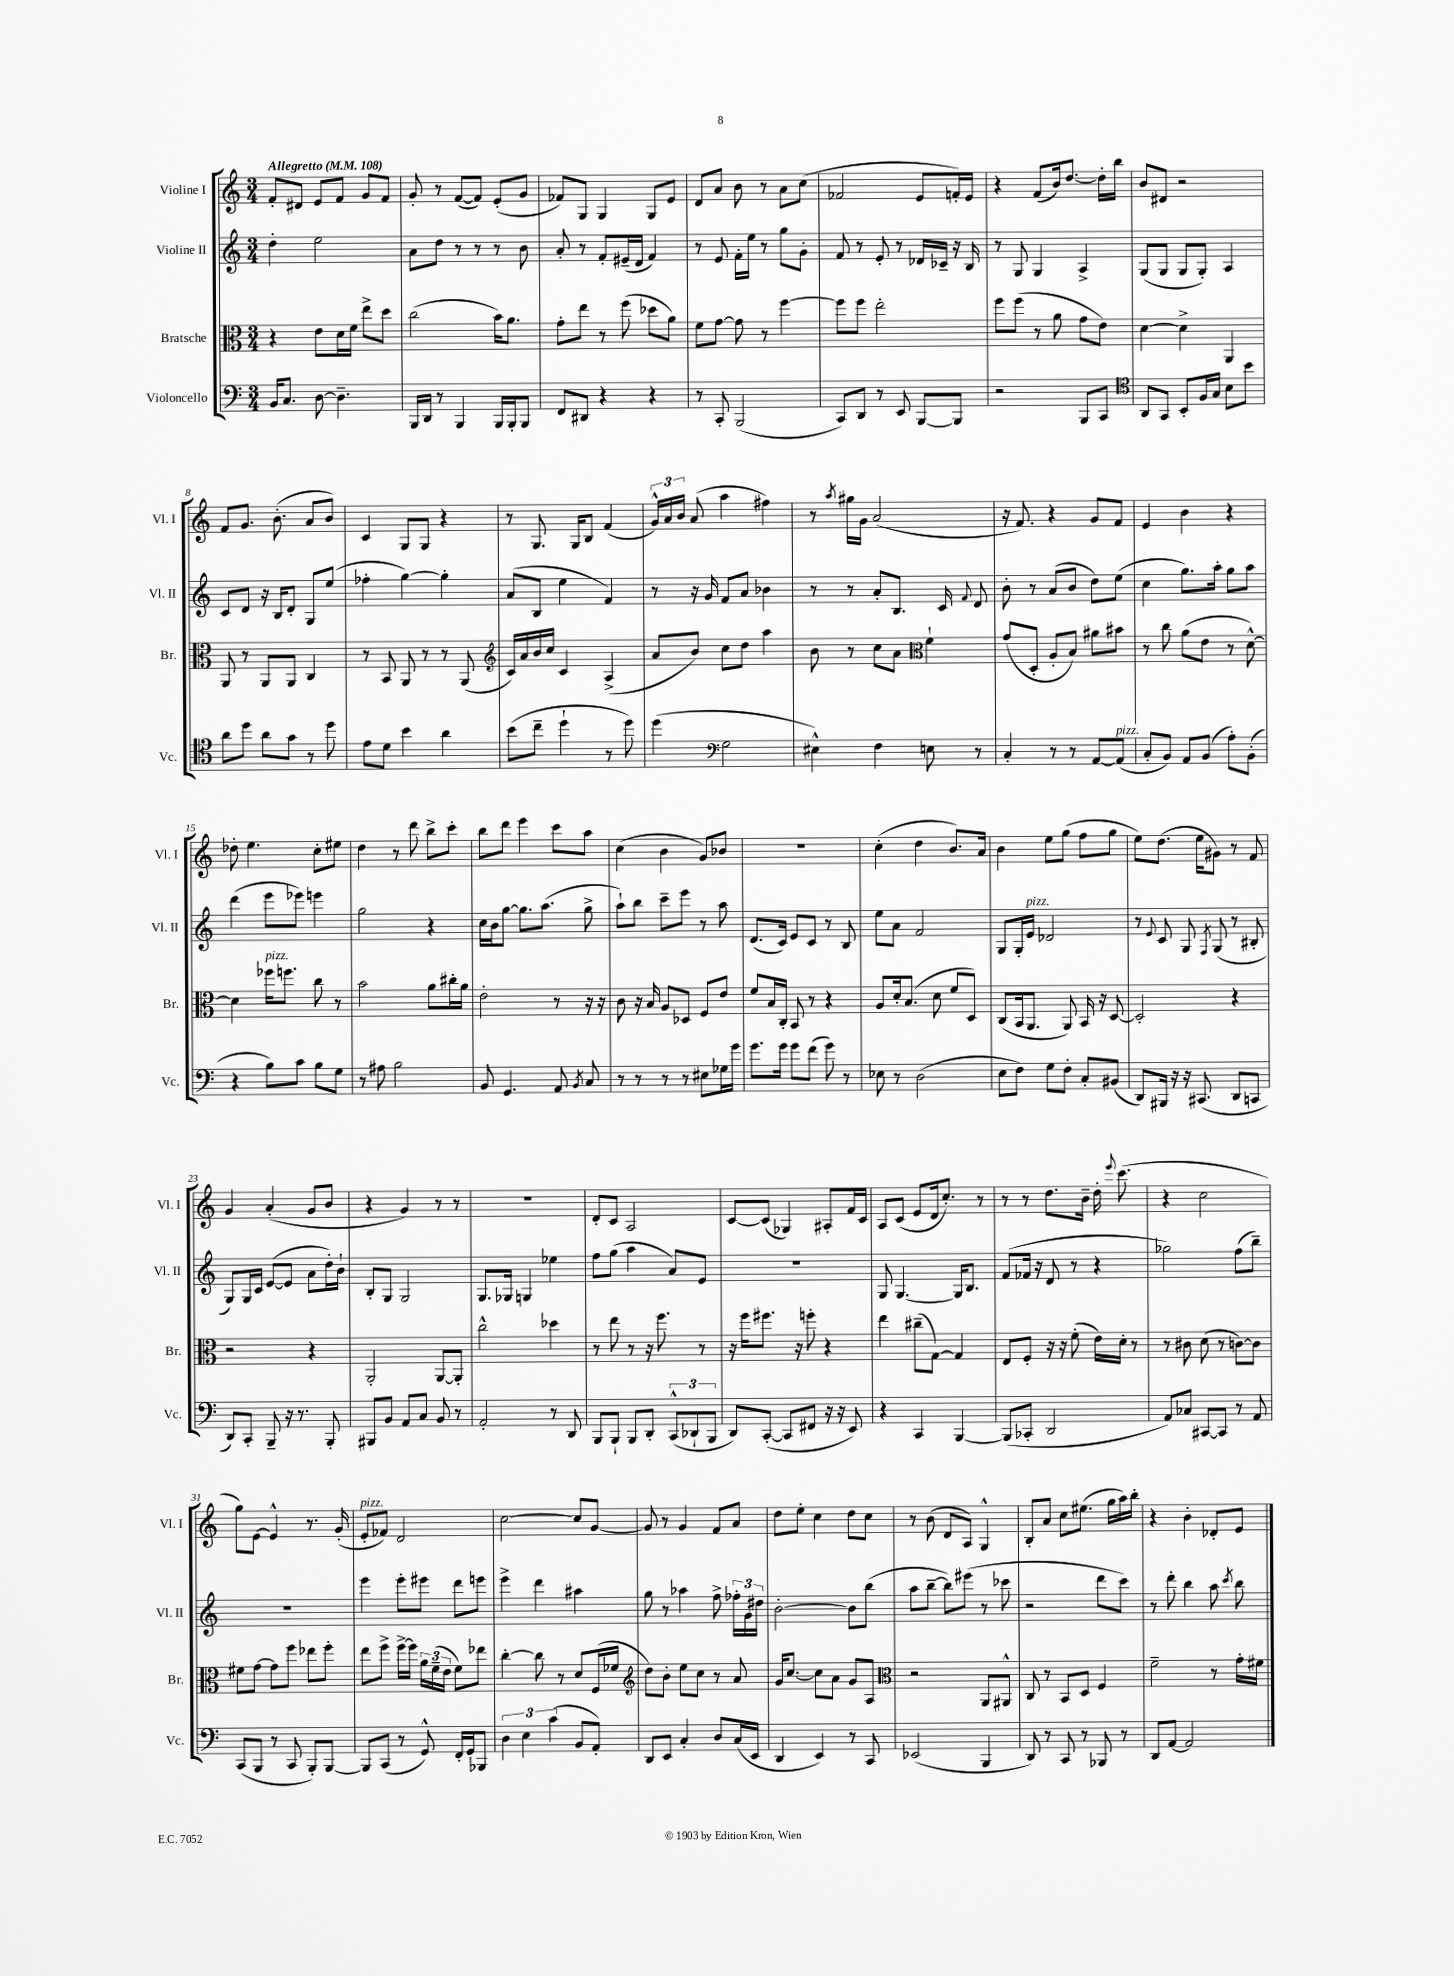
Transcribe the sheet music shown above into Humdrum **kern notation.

**kern	**kern	**kern	**kern
*part4	*part3	*part2	*part1
*staff4	*staff3	*staff2	*staff1
*I"Violoncello	*I"Bratsche	*I"Violine II	*I"Violine I
*I'Vc.	*I'Br.	*I'Vl. II	*I'Vl. I
*clefF4	*clefC3	*clefG2	*clefG2
*k[]	*k[]	*k[]	*k[]
*M3/4	*M3/4	*M3/4	*M3/4
*MM108	*MM108	*MM108	*MM108
=1	=1	=1	=1
!	!	!	!LO:TX:a:B:t=Allegretto
16BB/KL	4r	4dd'\	8f'/L
8.C/J	.	.	.
.	.	.	8d#X/J
[8D\	8e\L	2ee\	8e/L
4.D~\]	16d\L	.	8f/J
.	16f\JJ	.	.
.	8ee^\L	.	8g/L
.	8dd\J	.	8f/J
=2	=2	=2	=2
16BBB/LL	(2cc\	8a\L	8g'/
16DD/JJ	.	.	.
8r	.	8dd\J	8r
4BBB/	.	8r	([8f/L
.	.	8r	8f/J])
16BBB/LL	16b\KL)	8r	(8e'/L
16BBB'/J	8.a\J	.	.
8BBB/J	.	8b\	8g/J
=3	=3	=3	=3
8FF/L	8g'\L	8a'/	8f-X/L)
8DD#X/J	8ee\J	8r	8G/J
4r	8r	8f'/L	4G/
.	(8ff\	(16e#X~/L	.
.	.	16d/JJ	.
4r	8dd-X\L	4f/)	8G/L
.	8a\J)	.	8e/J
=4	=4	=4	=4
8r	8f\L	8r	8d/L
8CC'/	[8g\J	8e/	8a/J
(2BBB/	8g\]	16f'\LL	8b\
.	.	16ee\JJ	.
.	8r	8r	8r
.	[4ff\	8gg\L	8a\L
.	.	8g'\J	(8cc\J
=5	=5	=5	=5
8CC/L)	8ff\L]	8f/	2f-X/
8DD/J	8ff\J	8r	.
8r	2ee'\	8e'/	.
8EE/	.	8r	.
[8BBB/L	.	16d-X/LL	8e/L
.	.	16c-X~/JJ	.
8BBB/J]	.	16r	16fn'/L)
.	.	16B/	16e/JJ
=6	=6	=6	=6
2r	8ff\L	8r	4r
.	(8ff\J	8G/	.
.	8r	4G/	(8f/L
.	8a\	.	16b/k)
.	.	.	[8.dd/J
8BBB/L	8g\L	4A^/	.
8CC/J	8e\J)	.	16dd'\LL]
.	.	.	16bb\JJ
=7	=7	=7	=7
*clefC4	*	*	*
8AA/L	[4d\	(8G/L	8b/L
8GG/J	.	8G/J	8d#X/J
8BB'/L	4d^\]	8G/L	2r
16F/L	.	8G'/J)	.
16G/JJ	.	.	.
8B\L	4AA/	4A/	.
8b\J	.	.	.
!!LO:LB:g=z
=8	=8	=8	=8
8a\L	8AA/	8c/L	8f/L
8dd\J	8r	8d/J	8.g/J
8a\L	8AA/L	16r	.
.	.	16B/KL	(8.b'\
8g\J	8AA/J	8d'/J	.
8r	4C/	8G/L	8a/L
8dd\	.	(8ee/J	8b/J)
=9	=9	=9	=9
8e\L	8r	4ff-X'\	4c/
8d\J	8BB/	.	.
4b\	8AA/	[4gg\)	8G/L
.	8r	.	8G/J
4a\	8r	4gg'\]	4r
.	(8AA/	.	.
=10	=10	=10	=10
*	*clefG2	*	*
(8b\L	16c/LL)	(8a/L	8r
.	16a/	.	.
8cc~\J	16b/	8B/J	8.G/
.	16cc/JJ	.	.
4dd`\	4c/	4ee\	.
.	.	.	16G/KL
.	.	.	8B/J
8r	(4A^/	4f/)	(4f/
8dd\)	.	.	.
=11	=11	=11	=11
(4dd\	8a/L	8r	24g^^/LL)
.	.	.	24a/
.	.	.	24b/JJ
.	8b/J)	16r	(8a/
.	.	16g/	.
*clefF4	*	*	*
2G\	8cc\L	8f/L	4aa\
.	8dd\J	8a/J	.
.	4aa\	4b-X\	4ff#X\)
=12	=12	=12	=12
4E#X^^\)	8b\	8r	8r
.	.	.	8qaa/
.	8r	8r	16gg#X\LL
.	.	.	16g\JJ
4F\	8cc\L	8a'/L	(2a/
.	8a\J	8.B/J	.
*	*clefC3	*	*
8En\	4f`\	.	.
.	.	16c/	.
.	.	8qqf/	.
8r	.	8d/	.
=13	=13	=13	=13
4C'/	(8g/L	8b'\	16r
.	.	.	8.f/)
.	8D'/J	8r	.
8r	8A'/L	(8a/L	4r
8r	8B/J)	8b/J	.
[8AA/L	8a#X\L	8dd\L)	8g/L
!LO:TX:a:i:t=pizz.	!	!	!
(8AA/J]	8b#X\J	(8ee\J	8f/J
=14	=14	=14	=14
8C'/L	8r	4cc\	4e/
8BB/J)	8cc\	.	.
8AA/L	(8a\L	8.gg\L)	4b\
(8BB/J	8e\J	.	.
.	.	16aa'\Jk	.
8A'\L)	8r	8gg\L	4r
(8BB'\J	[8d^^\)	8aa\J	.
!!LO:LB:g=z
=15	=15	=15	=15
4r	4d\]	(4ddd\	8dd-X'\
.	.	.	4.ee\
!	!LO:TX:a:i:t=pizz.	!	!
8B\L)	16ff-X\KL	8eee\L	.
.	8.ffn\J	.	.
8c\J	.	8eee-X\J)	.
8B\L	8cc\	4eeen\	8cc'\L
8G\J	8r	.	8ee#X\J
=16	=16	=16	=16
8r	2b\	2gg\	4dd\
8A#X\	.	.	.
2B\	.	.	8r
.	.	.	8ddd\
.	8a\L	4r	8bb^\L
.	16cc#X'\L	.	8ccc'\J
.	16a\JJ	.	.
=17	=17	=17	=17
8BB/	2e'\	16cc\LL	8bb\L
.	.	16b\J	.
4.GG/	.	[8gg\J	8ddd\J
.	.	8.gg\L]	4eee\
.	.	(8.aa\J	.
8AA/	8r	.	8ccc\L
8qBB/	.	.	.
8C/	16r	8gg^\	8aa\J
.	16r	.	.
=18	=18	=18	=18
8r	8c\	8aa`\L)	(4cc\
8r	16r	8bb\J	.
.	16B/	.	.
8r	8A/L	8ccc~\L	4b\
8r	8D-X/J	8eee\J	.
8E#X\L	8F/L	8r	8g/L)
16G-X\L	8e/J	8aa\	8b-X/J
16g\JJ	.	.	.
=19	=19	=19	=19
8.g\L	8f/L	(8.d/L	2.r
.	16B/L	.	.
16g\Jk	16C'/JJ	16c/Jk)	.
8g\L	8BB/	8e/L	.
(8f\J	8r	8c/J	.
8g\)	4r	8r	.
8r	.	8B/	.
=20	=20	=20	=20
8E-X\	8A/L	8ee\L	(4cc'\
8r	16d'/k	8a\J	.
.	(8.B/J	.	.
(2D\	.	2f/	4dd\
.	8d\	.	.
.	8f/L	.	8.b/L)
.	8D/J)	.	.
.	.	.	16a/Jk
=21	=21	=21	=21
8E\L	(8C/L	8G/L	4b\
8F\J)	16BB/k	16G'/L	.
!	!	!LO:TX:a:i:t=pizz.	!
.	8.AA/J	16e/JJ	.
8G\L	.	2d-X/	8ee\L
8F'\J	8AA/)	.	(8gg\J
8C'/L	16BB/	.	8ff\L
.	16r	.	.
(8BB#X/J	[8D/	.	8gg\J
=22	=22	=22	=22
8DD/L)	2D'/]	8r	8ee\L)
.	.	8qqe/	.
16BBB#X/Jk	.	8c/	(8.dd\J
16r	.	.	.
16r	.	8G/	.
(8.CC#X/	.	.	16ee\KL
.	.	8qF/	.
.	.	(8G/	8g#X\J)
8DD/L	4r	8r	8r
8CCn/J	.	8B#X'/	8f/
!!LO:LB:g=z
=23	=23	=23	=23
8DD/L)	2r	8G/L)	4g/
8CC'/J	.	16G/L	.
.	.	16c/JJ	.
8BBB~/	.	([8e/L	(4a'/
16r	.	8e/J]	.
8.r	.	.	.
.	4r	8a\L	8g/L
8BBB'/	.	16dd'\L)	8b/J
.	.	16b`\JJ	.
=24	=24	=24	=24
8BBB#X/L	2AA'/	8B'/L	4r
8BB/J	.	8G/J	.
8AA/L	.	2G/	4g/)
8C/J	.	.	.
8BB/	[8AA/L	.	8r
8r	8AA'/J]	.	8r
=25	=25	=25	=25
2AA'/	2cc^^\	8.G/L	2.r
.	.	16G-X/Jk	.
.	.	4Gn/	.
8r	4dd-X\	4ee-X\	.
8DD/	.	.	.
=26	=26	=26	=26
8BBB/L	8r	8ff\L	8d'/L
8BBB`/J	8ee\	(8gg\J	8c/J
8BBB/L	8r	4aa\	2A/
8DD'/J	16r	.	.
.	8.ff\	.	.
(12CC^^/L	.	8a/L)	.
12DD-X`/	.	.	.
.	8r	8e/J	.
12BBB/J	.	.	.
=27	=27	=27	=27
8DD/L)	16r	2.r	[8c/L
.	16ff\KL	.	.
([8CC'/J	8.ff#X\J	.	(8c/J]
8CC/L]	.	.	4G-X/)
.	16r	.	.
8FF#X/J	8ffn'\	.	.
16r	4r	.	8A#X'/L
16r	.	.	.
8EE/)	.	.	16f/L
.	.	.	16c/JJ
=28	=28	=28	=28
4r	4ee\	8G/	8A/L
.	.	[4.G/	(8c/J
4CC/	(8cc#X~\L	.	8e/L
.	[8G\J)	.	16d/k
.	.	.	8.cc'/J)
[4BBB/	4G/]	16G/KL]	.
.	.	8.B/J	.
.	.	.	8r
=29	=29	=29	=29
(8BBB/L]	8E/L	(8f/L	8r
8CC-X'/J	8F'/J	16f-X/Jk	8r
.	.	16r	.
2DD/	16r	8d/	8.dd\L
.	16r	.	.
.	(8f'\	8r	.
.	.	.	16b~\Jk
.	16e\LL)	4r	16dd'\
.	.	.	8qqeee/
.	16d'\JJ	.	(8.ccc\
.	8r	.	.
=30	=30	=30	=30
8AA/L)	8r	2gg-X\)	4r
8C-X/J	8c#X\	.	.
[8CC#X/L	(8d\	.	2cc\
8CC#/J]	8r	.	.
8r	[8cn\L)	(8ff\L	.
8AA/	8c\J]	8bb~\J)	.
!!LO:LB:g=z
=31	=31	=31	=31
(8CC/L	8f#X\L	2.r	8gg\L)
8BBB/J	[8g\J	.	[8e\J
8r	8g\L]	.	4e^^/]
8CC/	8ff\J	.	.
8BBB'/L)	8ee-X\L	.	8.r
[8BBB/J	8ff'\J	.	.
.	.	.	(16g'/
=32	=32	=32	=32
!	!	!	!LO:TX:a:i:t=pizz.
8BBB/L]	8ee\L	4eee\	8e'/L
(8CC/J	8ff^\J	.	8f-X/J)
8r	[16ff^\LL	8eee'\L	2d/
.	16ff\JJ]	.	.
8GG^^/)	24a\LL	8eee#X\J	.
.	(24f~\	.	.
.	24e\JJ	.	.
16FF'/LL	8f\L)	8ddd\L	.
16GG/J	.	.	.
8BBB-X/J	8ee-X\J	8eeen\J	.
=33	=33	=33	=33
6D\	[4cc'\	4eee^\	[2cc\
6E\	.	.	.
.	8cc\]	4ddd\	.
(6c\	.	.	.
.	8r	.	.
8BB/L	8d/L	4aa#X\	8cc/L]
8AA'/J)	(16F/L	.	[8g/J
.	16f-X/JJ	.	.
=34	=34	=34	=34
*	*clefG2	*	*
8DD/L	8dd\L)	8gg\	8g/]
8EE/J	8b'\J	8r	8r
4C'/	8ee\L	4aa-X\	4g/
.	8cc\J	.	.
8D/L	8r	8ff^\	8f/L
(16C/L	8a/	24ff-X'\LL	8a/J
.	.	24g\	.
16EE/JJ	.	.	.
.	.	24dd#X\JJ	.
=35	=35	=35	=35
4DD/	16g/KL	[2b'\	8dd\L
.	[8.cc/J	.	.
.	.	.	8ee'\J
4EE/)	8cc\L]	.	4cc\
.	8a\J	.	.
8r	8g/L	8b\L]	8dd\L
8CC/	8A/J	(8bb\J	8cc\J
=36	=36	=36	=36
*	*clefC3	*	*
(2EE-X/	2r	8aa\L	8r
.	.	[8bb~\J	(8b\
.	.	8bb\L])	8d/L
.	.	(8eee#X\J	8A/J)
4BBB/	8AA/L	8r	4G^^/
.	8AA#X^^/J	8ccc-X\	.
=37	=37	=37	=37
8DD/)	8C/	2r	8B'/L
8r	8r	.	8a/J
8CC/	8BB/L	.	8cc\L
8r	8D/J	.	(8.ee#X\J
8BBB-X/	4F/	8ddd\L	.
.	.	.	16gg\LL
8r	.	8ccc\J)	16aa\)
.	.	.	16bb'\JJ
=38	=38	=38	=38
8DD/L	2f~\	8r	4r
[8AA/J	.	8ddd'\	.
2AA/]	.	4bb\	4b'\
.	8r	8aa\	8d-X'/L
.	.	8qccc/	.
.	16g'\LL	8bb\	8e/J
.	16f#X\JJ	.	.
==	==	==	==
*-	*-	*-	*-
